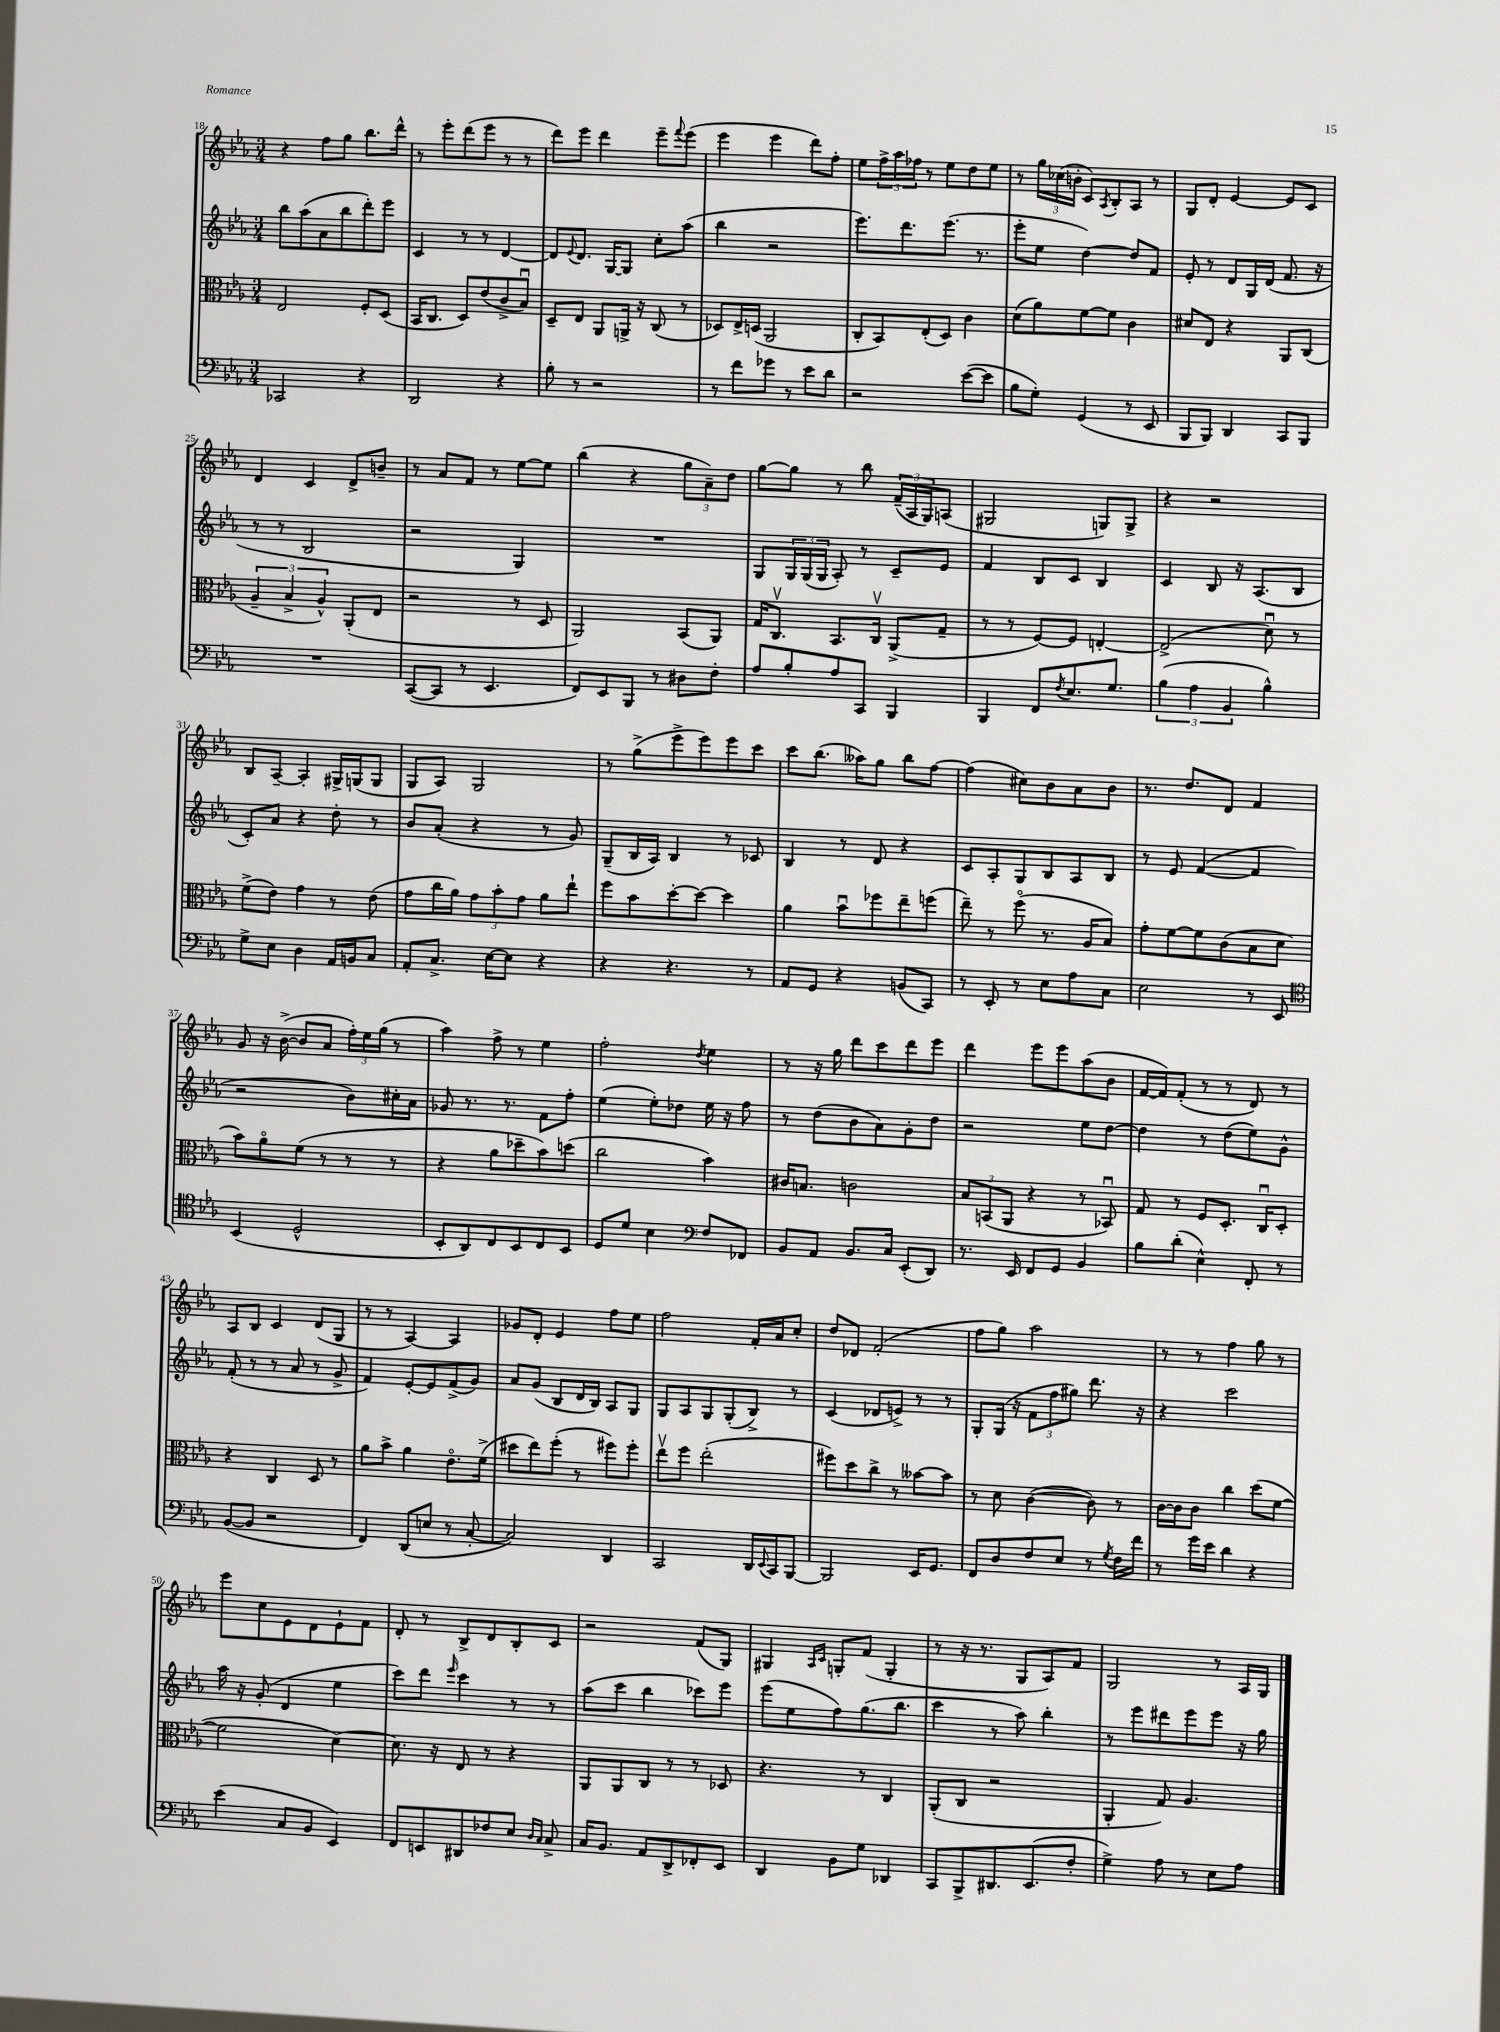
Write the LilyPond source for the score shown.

<<
\new StaffGroup <<
\new Staff = "s0" {
    \clef treble \key ees \major \numericTimeSignature \time 3/4
    r4 f''8 g''8 bes''8. d'''16-^ |
    r8 ees'''8-. d'''8( ees'''8 r8 r8 |
    d'''8) ees'''8 d'''4 ees'''8-- \appoggiatura { f'''8 } ees'''8( |
    ees'''4 ees'''4 d'''8) f''8-. |
    ees''8 \tuplet 3/2 { f''16-> aes''16 fes''16 } r8 ees''8 d''8 ees''8 |
    r8 \tuplet 3/2 { g''16 ces''16( b'16-. } c'8) \acciaccatura { aes8 } bes8-. aes8 r8 |
    g8 d'8-. ees'4~ ees'8 c'8 |
    d'4 c'4 d'8-> b'8-- |
    r8 aes'8 f'8 r8 ees''8~ ees''8 |
    bes''4( r4 \tuplet 3/2 { g''8 aes'8--) d''8 } |
    g''8~ g''8 r8 bes''8 \tuplet 3/2 { f'16--( aes16 g16) } a8( |
    gis2 g8) g8-> |
    r4 r2 |
    bes8 aes8~-- aes4-. gis16-> g16( g8 |
    g8 aes8) g2 |
    r8 g''8->( ees'''8-> ees'''8) ees'''8 c'''8 |
    c'''8 bes''8.( aeses''16) g''8 bes''8 f''8~ |
    f''4( cis''8) bes'8 aes'8 bes'8 |
    r8. d''8. d'8 f'4 |
    g'8 r16 bes'16~->( bes'8 aes'8 \tuplet 3/2 { f''16-.) ees''16 g''16( } r8 |
    aes''4) f''8-> r8 ees''4 |
    f''2-. \acciaccatura { d''8 } ees''4 |
    r8 r16 g''16 d'''8 c'''8 d'''8 ees'''8 |
    d'''4 ees'''8 ees'''8 aes''8( bes'8 |
    f'16~ f'16) f'8-.( r8 r8 d'8) r8 |
    aes8 bes8 c'4 d'8( g8 |
    r8 r8 aes4~) aes4 |
    ges'8 d'8-. ees'4 f''8 ees''8 |
    f''2 f'16-. aes'16 c''8-. |
    d''8 des'8 f'2-.( |
    f''8 g''8) aes''2 |
    r8 r8 f''4 g''8 r8 |
    ees'''8 c''8 ees'8 d'8 ees'8-! f'8 |
    d'8-. r8 bes8-> d'8 bes8-. c'8 |
    r2 f'8( g8) |
    gis4 \grace { aes16 c'16 } g8-. f'8( g4-. |
    r8 r16 r8. g8 aes8) f'8 |
    g2 r8 aes16 g16 \bar "|." |
}
\new Staff = "s1" {
    \clef treble \key ees \major \numericTimeSignature \time 3/4
    bes''8 aes''8( aes'8 bes''8 d'''8-.) ees'''8 |
    c'4 r8 r8 d'4~ |
    d'8 \appoggiatura { ees'8 } d'8. g16~ g8 c''8-. aes''8( |
    bes''4 r2 |
    ees'''8.) d'''8. ees'''8.( r8. |
    ees'''8-. ees''8 d''4~) d''8 f'8 |
    ees'8-. r8 d'8 g16 d'16( f'8. r16 |
    r8 r8 bes2 |
    r2 g4) |
    R2. |
    g8 \tuplet 3/2 { g16 g16( g16 } aes8-.) r8 c'8-- ees'8 |
    f'4 bes8 c'8 bes4 |
    c'4 bes8 r16 aes8.( bes8 |
    c'8-.) aes'8 r4 d''8-. r8 |
    bes'8 aes'8-.( r4 r8 g'8) |
    g8--( bes16 aes16) bes4 r8 ces'8 |
    bes4 r8 d'8 r4 |
    c'8 aes8-. g8 bes8 aes8 bes8 |
    r8 ees'8 f'4~( f'4 |
    r2 bes'8) cis''16-. aes'16 |
    ges'8 r8. r8. f'8 f''8-. |
    ees''4( ees''8-.) des''8 ees''16 r16 f''8 |
    r8 d''8( bes'8 aes'8) g'8-. d''8 |
    r2 ees''8 d''8~ |
    d''4 r8 d''8( ees''8) g'8-^ |
    f'8-.( r8 r8 aes'8 r8 g'8-> |
    f'4) ees'8~-. ees'8 f'8->( g'8) |
    aes'8 g'8( bes8 d'16 bes16) aes8 g8 |
    g8 aes8 g8 g8-.( bes8->) r8 |
    c'4( des'8 e'8->) r8 r8 |
    g8-. g16( r16 \tuplet 3/2 { f'8 f''8 gis''8) } d'''8. r16 |
    r4 c'''2 |
    aes''16 r16 g'8-.( d'4 ees''4 |
    c'''8) d'''8 \grace { ees'''16 } c'''4 r8 r8 |
    aes''8( c'''8 bes''4 ces'''8) ees'''8 |
    ees'''8( ees''8 f''8) g''8.( bes''8. |
    c'''4 r8 aes''8) bes''4-. |
    r8 ees'''8 dis'''8 ees'''8 ees'''8 r16 g''16 \bar "|." |
}
\new Staff = "s2" {
    \clef alto \key ees \major \numericTimeSignature \time 3/4
    ees2 f8-. d8( |
    bes,16 c8. d8) ees'8( c'8-> bes8\downbow) |
    d8-- ees8 aes,8 a,16-> r16 c8( r8 |
    des8) ees16-> d16( aes,2 |
    c8-. bes,8) ees8-.( d8) c'4 |
    d'8( aes'8) f'8~ f'8 c'4 |
    dis'8 ees8 r4 aes,8 c8( |
    \tuplet 3/2 { aes4-- bes4-> aes4-^) } aes,8-.( ees8 |
    r2 r8 d8 |
    aes,2) bes,8( aes,8) |
    g16 c8.\upbow bes,8. c16\upbow aes,8->( g8-- |
    r8 r8 f8~) f8 e4~-. |
    e2->( d'8\downbow) r8 |
    f'8->( ees'8) g'4 r8 ees'8( |
    g'8 c''16 aes'16) \tuplet 3/2 { g'8 bes'8-. g'8 } aes'8 ees''8-! |
    f''8 bes'8 d''8~-. d''8~ d''4 |
    aes'4 bes'8\downbow fes''8 ees''8-- f''8( |
    ees''8--) r8 f''8\flageolet( r8. aes16 bes8) |
    g'8-. f'8~ f'8 c'8( bes8 d'8 |
    bes'8) aes'8\flageolet f'8( r8 r8 r8 |
    r4 aes'8 des''8-- bes'8) d''8( |
    c''2 bes'4) |
    cis'16 b8. c'2 |
    \tuplet 3/2 { bes8 b,8( aes,8 } r4 r8 bes,8\downbow) |
    g8 r8 f8 d8.-. c16\downbow d8-. |
    r4 c4 d8 r8 |
    aes'8 bes'8-> aes'4 ees'8.\flageolet f'16->( |
    dis''8 ees''8) f''8-.( r8 fis''8) fis''8-. |
    ees''8\upbow f''8 ees''2-.( |
    fis''8) d''8 c''8-> r8 beses'8~ beses'8 |
    r8 d'8 c'4~( c'8) r8 |
    c'16~ c'16 c'8 c''4 d''8( f'8~ |
    f'2 d'4~) |
    d'8. r16 ees8 r8 r4 |
    aes,8 aes,8 c8 r8 r8 des8 |
    r4. r8 c4 |
    aes,8-.( c8 r2 |
    aes,4-. g8) aes4. \bar "|." |
}
\new Staff = "s3" {
    \clef bass \key ees \major \numericTimeSignature \time 3/4
    ces,2 r4 |
    d,2 r4 |
    bes8-. r8 r2 |
    r8 f'8 ges'8 r8 ees'8 d'8 |
    r2 ees'8~( ees'8 |
    bes8 g8-.) g,4( r8 ees,8 |
    bes,,8 bes,,8) d,4 c,8 bes,,8 |
    R2. |
    c,8~( c,8 r8 ees,4. |
    f,8) ees,8 bes,,8 r8 dis8 f8-. |
    aes8 bes8-. aes8 c,8 bes,,4 |
    bes,,4 f,8 \acciaccatura { f8 } ees8. g8. |
    \tuplet 3/2 { bes4( aes4 bes,4 } bes4-^) |
    g8-> ees8 d4 aes,16 b,16 c8 |
    aes,8-. c8.-> ees16~ ees8 r4 |
    r4 r4. r8 |
    aes,8 g,8 r4 b,8( c,8) |
    r8 ees,8-. r8 ees8 aes8 c8 |
    ees2 r8 ees,8 |
    \clef tenor bes,4( d2-^ |
    bes,8-. aes,8) c8 bes,8 c8 bes,8 |
    d8 d'8 bes4 \clef bass f8 fes,8 |
    bes,8 aes,8 bes,8. c16 ees,8-.( d,8) |
    r8. ees,16 f,8 g,8 bes,4 |
    bes8 d'8-.( ees4-^) f,8-. r8 |
    bes,8~( bes,8 r2 |
    f,4) d,8( e8 r8 c8~-. |
    c2) d,4 |
    c,2 d,16 \appoggiatura { ees,8 } c,16 bes,,8~ |
    bes,,2 ees,16 g,8. |
    f,8 d8 f8 ees8 r8 \acciaccatura { g8 } f16 f'16 |
    r8 g'16 ees'16 d'4 r4 |
    ees'4( c8 bes,8 ees,4) |
    f,8 e,8 dis,8 fes8 ees8 \grace { d16 c16 } c8-> |
    c16 bes,8. aes,8 d,8-> fes,8-. ees,8 |
    d,4 bes,8 g8 des,4 |
    c,8 bes,,8-> dis,8. ees,8.( f8-. |
    g4->) aes8 r8 ees8 aes8 \bar "|." |
}
>>
>>
\layout { \context { \Score currentBarNumber = #18 } }
